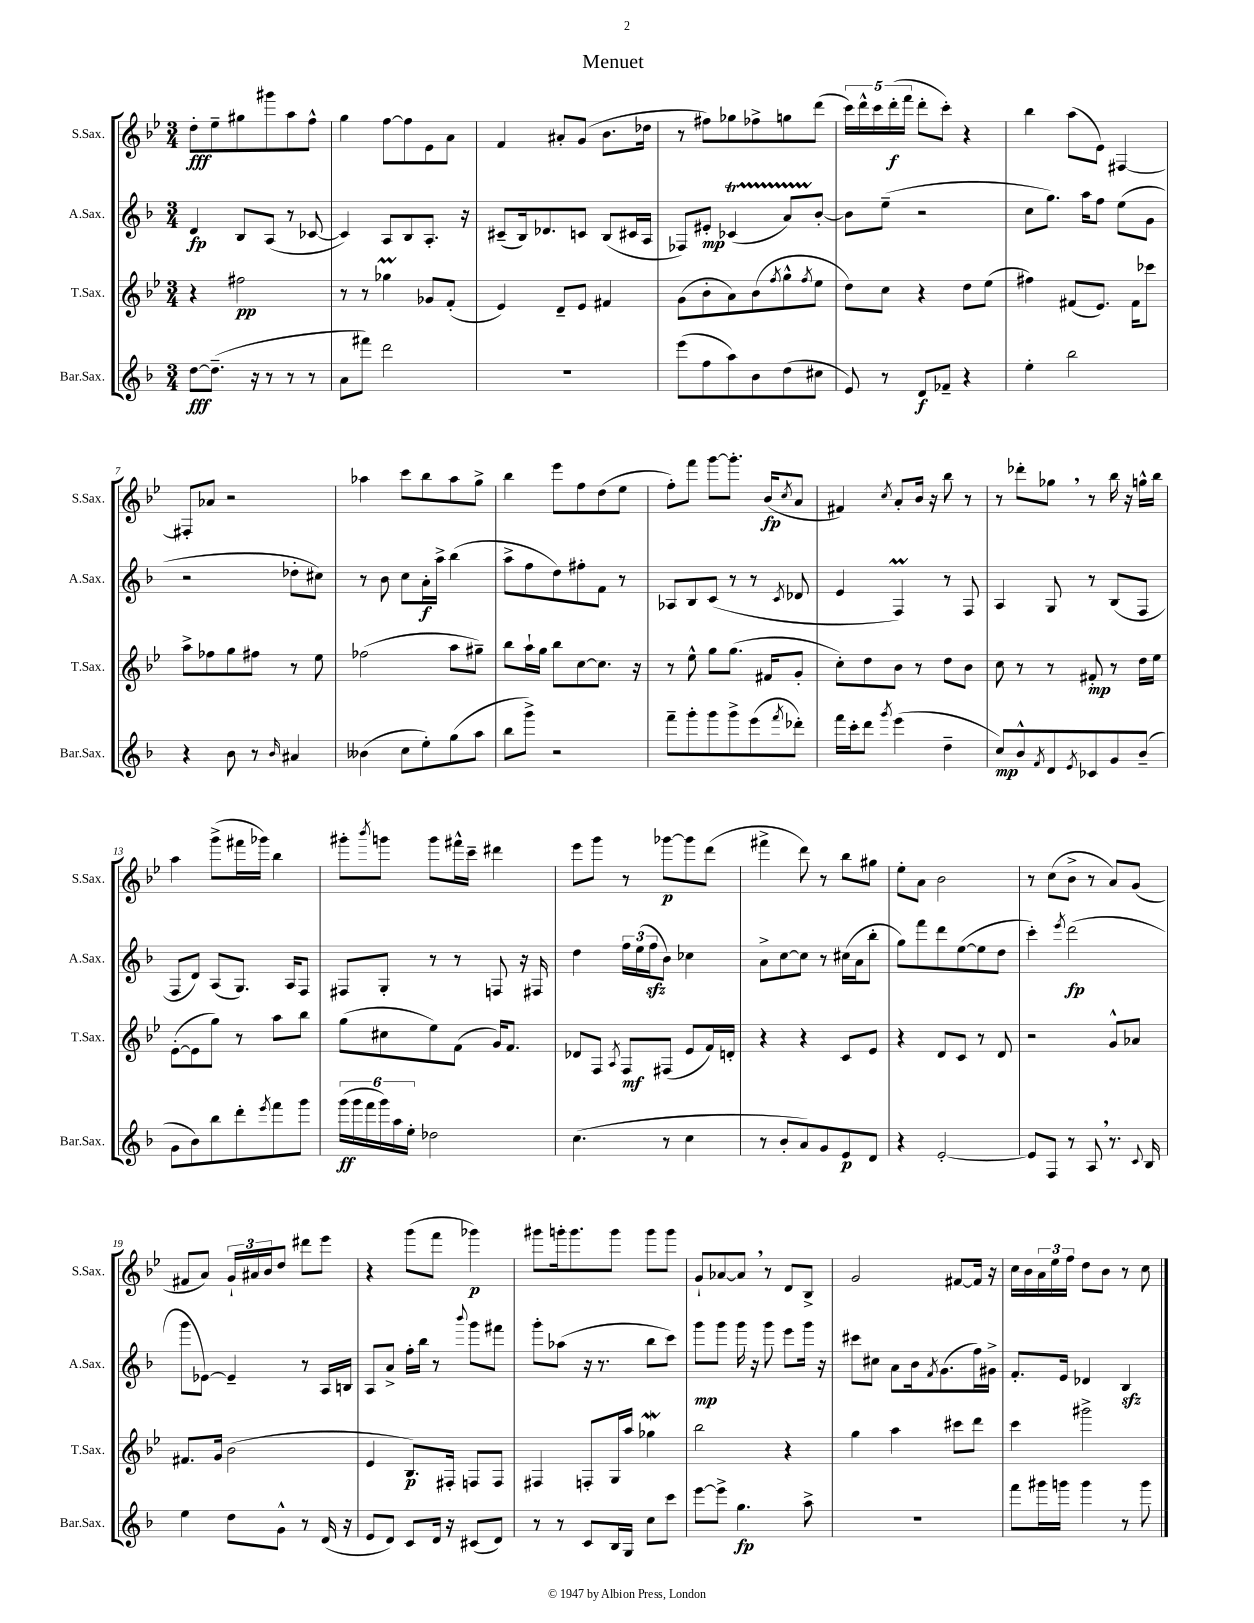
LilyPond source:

\header { title = "Menuet" }
<<
\new StaffGroup <<
\new Staff = "s0" \with { instrumentName = "S.Sax." shortInstrumentName = "S.Sax." } {
    \clef treble \key bes \major \numericTimeSignature \time 3/4
    d''8-.\fff ees''8-- gis''8 gis'''8 a''8 f''8-^ |
    g''4 f''8~ f''8 ees'8 a'8 |
    f'4 ais'8-. g'8( bes'8. des''16 |
    r8 fis''8) ges''8 fes''8-> g''8 d'''8( |
    \tuplet 5/4 { c'''16) d'''16-^ c'''16 d'''16-.\f( f'''16 } d'''8-. c'''8-.) r4 |
    bes''4 a''8( ees'8) fis4~ |
    fis8-. aes'8 r2 |
    aes''4 c'''8 bes''8 aes''8 g''8-> |
    bes''4 ees'''8 f''8 d''8( ees''8 |
    f''8-.) f'''8 g'''8~ g'''8.-. bes'16\fp( \acciaccatura { c''8 } a'8 |
    fis'4) \acciaccatura { c''8 } a'8-. bes'16 r16 bes''8 r8 |
    r8 des'''8-. ges''8 \breathe r8 bes''16 r16 g''16-^ bes''16 |
    a''4 g'''8->( fis'''16 ges'''16) bes''4 |
    gis'''8-. \acciaccatura { bes'''8 } g'''8 g'''8 fis'''16-^ c'''16-- dis'''4 |
    ees'''8 g'''8 r8 ges'''8~\p ges'''8 d'''8( |
    fis'''4-> d'''8) r8 bes''8 gis''8 |
    ees''8-. a'8 bes'2 |
    r8 c''8( bes'8-> r8 a'8) g'8( |
    fis'8 a'8) \tuplet 3/2 { g'16-! ais'16 bes'16 } d''8 dis'''8 ees'''8 |
    r4 g'''8( f'''8 ges'''4\p) |
    gis'''8 g'''16-. g'''8. g'''8 g'''8 g'''8 |
    g'8-! aes'8~ aes'8 \breathe r8 d'8 bes8-> |
    g'2 fis'8~ fis'16 r16 |
    c''16 bes'16 \tuplet 3/2 { a'16 ees''16 f''16 } d''8 bes'8 r8 c''8 \bar "|." |
}
\new Staff = "s1" \with { instrumentName = "A.Sax." shortInstrumentName = "A.Sax." } {
    \clef treble \key f \major \numericTimeSignature \time 3/4
    d'4\fp bes8 a8( r8 ces'8~ |
    ces'4) a8 bes8 a8.-. r16 |
    cis'8--( bes16) des'8. c'8 bes8( cis'16 a16 |
    fes8) eis'8-.\mp ces'4\startTrillSpan( a'8) bes'8~-.\stopTrillSpan |
    bes'8 e''8--( r2 |
    c''8 g''8.) a''16 f''8 e''8( g'8 |
    r2 des''8-. cis''8) |
    r8 bes'8 c''8 a'16-.\f a''16-> bes''4( |
    a''8-> f''8 d''8) fis''8-. f'8 r8 |
    aes8 bes8 c'8( r8 r8 \acciaccatura { c'8 } des'8 |
    e'4 f4\prall) r8 f8 |
    a4 g8 r8 bes8( f8 |
    f8 d'8) a8( g8.) a16 f8 |
    fis8 g8-. r8 r8 f8 r16 fis16 |
    d''4 \tuplet 3/2 { f''16 e''16( f''16\sfz } bes'8) ces''4 |
    a'8-> c''8~ c''8 r8 cis''16( a'16 bes''8-. |
    g''8) f'''8 d'''8 e''8~( e''8 d''8 |
    c'''4-.) \acciaccatura { e'''8 } d'''2\fp( |
    g'''8 ees'8~) ees'4-- r8 a16 b16 |
    a8 a'8-> f''16-. bes''16 r8 \appoggiatura { bes'''8 } g'''8 fis'''8 |
    g'''8-. aes''8( r16 r8. bes''8 c'''8) |
    g'''8\mp g'''8 g'''16 r16 g'''8 e'''8 g'''16 r16 |
    cis'''8 cis''8 a'8 bes'16 \acciaccatura { f'8 } g'8.( f''16) gis'16-> |
    f'8.-. e'16 des'4 bes4\sfz \bar "|." |
}
\new Staff = "s2" \with { instrumentName = "T.Sax." shortInstrumentName = "T.Sax." } {
    \clef treble \key bes \major \numericTimeSignature \time 3/4
    r4 fis''2\pp |
    r8 r8 ges''4\prall ges'8 f'8-.( |
    ees'4) d'8-- ees'8 fis'4 |
    g'8( bes'8-. a'8) bes'8( \acciaccatura { f''8 } g''8-^ \acciaccatura { f''8 } ees''8 |
    d''8) c''8 r4 d''8 ees''8( |
    fis''4) fis'8( ees'8.) fis'16 ces'''8 |
    a''8-> fes''8 g''8 fis''8 r8 ees''8 |
    fes''2( a''8 gis''8--) |
    bes''8 a''16-! g''16 bes''8 c''8~ c''8. r16 |
    r8 ees''8-^ g''8 g''8.( fis'16 g'8-. |
    c''8-.) d''8 bes'8 r8 d''8 bes'8 |
    c''8 r8 r8 fis'8-.\mp r8 d''16 ees''16 |
    ees'8~-.( ees'8 g''8) r8 a''8 bes''8 |
    g''8( cis''8 ees''8) f'8( g'16) f'8. |
    des'8 f8 \acciaccatura { a8 } f8\mf fis8( ees'8 f'16) d'16-. |
    r4 r4 c'8 ees'8 |
    r4 d'8 c'8 r8 d'8 |
    r2 g'8-^ aes'8 |
    fis'8. g'16 bes'2( |
    ees'4 bes8.\p) fis16-. f8 f8 |
    fis4 f8-. g16 a''16 ges''4\mordent |
    bes''2 r4 |
    g''4 a''4 cis'''8 d'''8 |
    c'''4 gis'''2-> \bar "|." |
}
\new Staff = "s3" \with { instrumentName = "Bar.Sax." shortInstrumentName = "Bar.Sax." } {
    \clef treble \key f \major \numericTimeSignature \time 3/4
    d''8~\fff d''8.--( r16 r8 r8 r8 |
    a'8 fis'''8) d'''2 |
    R2. |
    e'''8( f''8 a''8) bes'8 d''8( cis''8 |
    e'8) r8 d'8\f fes'8-- r4 |
    e''4-. bes''2 |
    r4 bes'8 r8 \grace { bes'16 } ais'4 |
    beses'4( c''8 e''8-.) g''8( a''8 |
    bes''8 g'''8->) r2 |
    f'''8-- g'''8-. g'''8 g'''8-> e'''8( \acciaccatura { f'''8 } des'''8-.) |
    f'''16 c'''16-. d'''8 \acciaccatura { g'''8 } e'''4( d''4-- |
    c''8\mp) bes'8-^ \acciaccatura { f'8 } d'8 \acciaccatura { e'8 } ces'8 g'8 bes'8--( |
    g'8 bes'8) bes''8 d'''8-. \acciaccatura { e'''8 } f'''8 g'''8 |
    \tuplet 6/4 { g'''16\ff( g'''16 f'''16 g'''16) a''16 e''16-. } des''2 |
    c''4.( r8 c''4 |
    r8 bes'8-. a'8) g'8 e'8\p d'8 |
    r4 e'2~-. |
    e'8 f8 r8 a8 \breathe r8. \appoggiatura { c'8 } bes16 |
    e''4 d''8 g'8-^ r8 d'16( r16 |
    e'8 d'8) c'8 d'16 r16 cis'8( d'8) |
    r8 r8 c'8 bes16 g16 c''8 c'''8 |
    e'''8~ e'''8-> g''4.\fp a''8-> |
    R2. |
    f'''8 gis'''16 g'''16 g'''4 r8 g'''8 \bar "|." |
}
>>
>>
